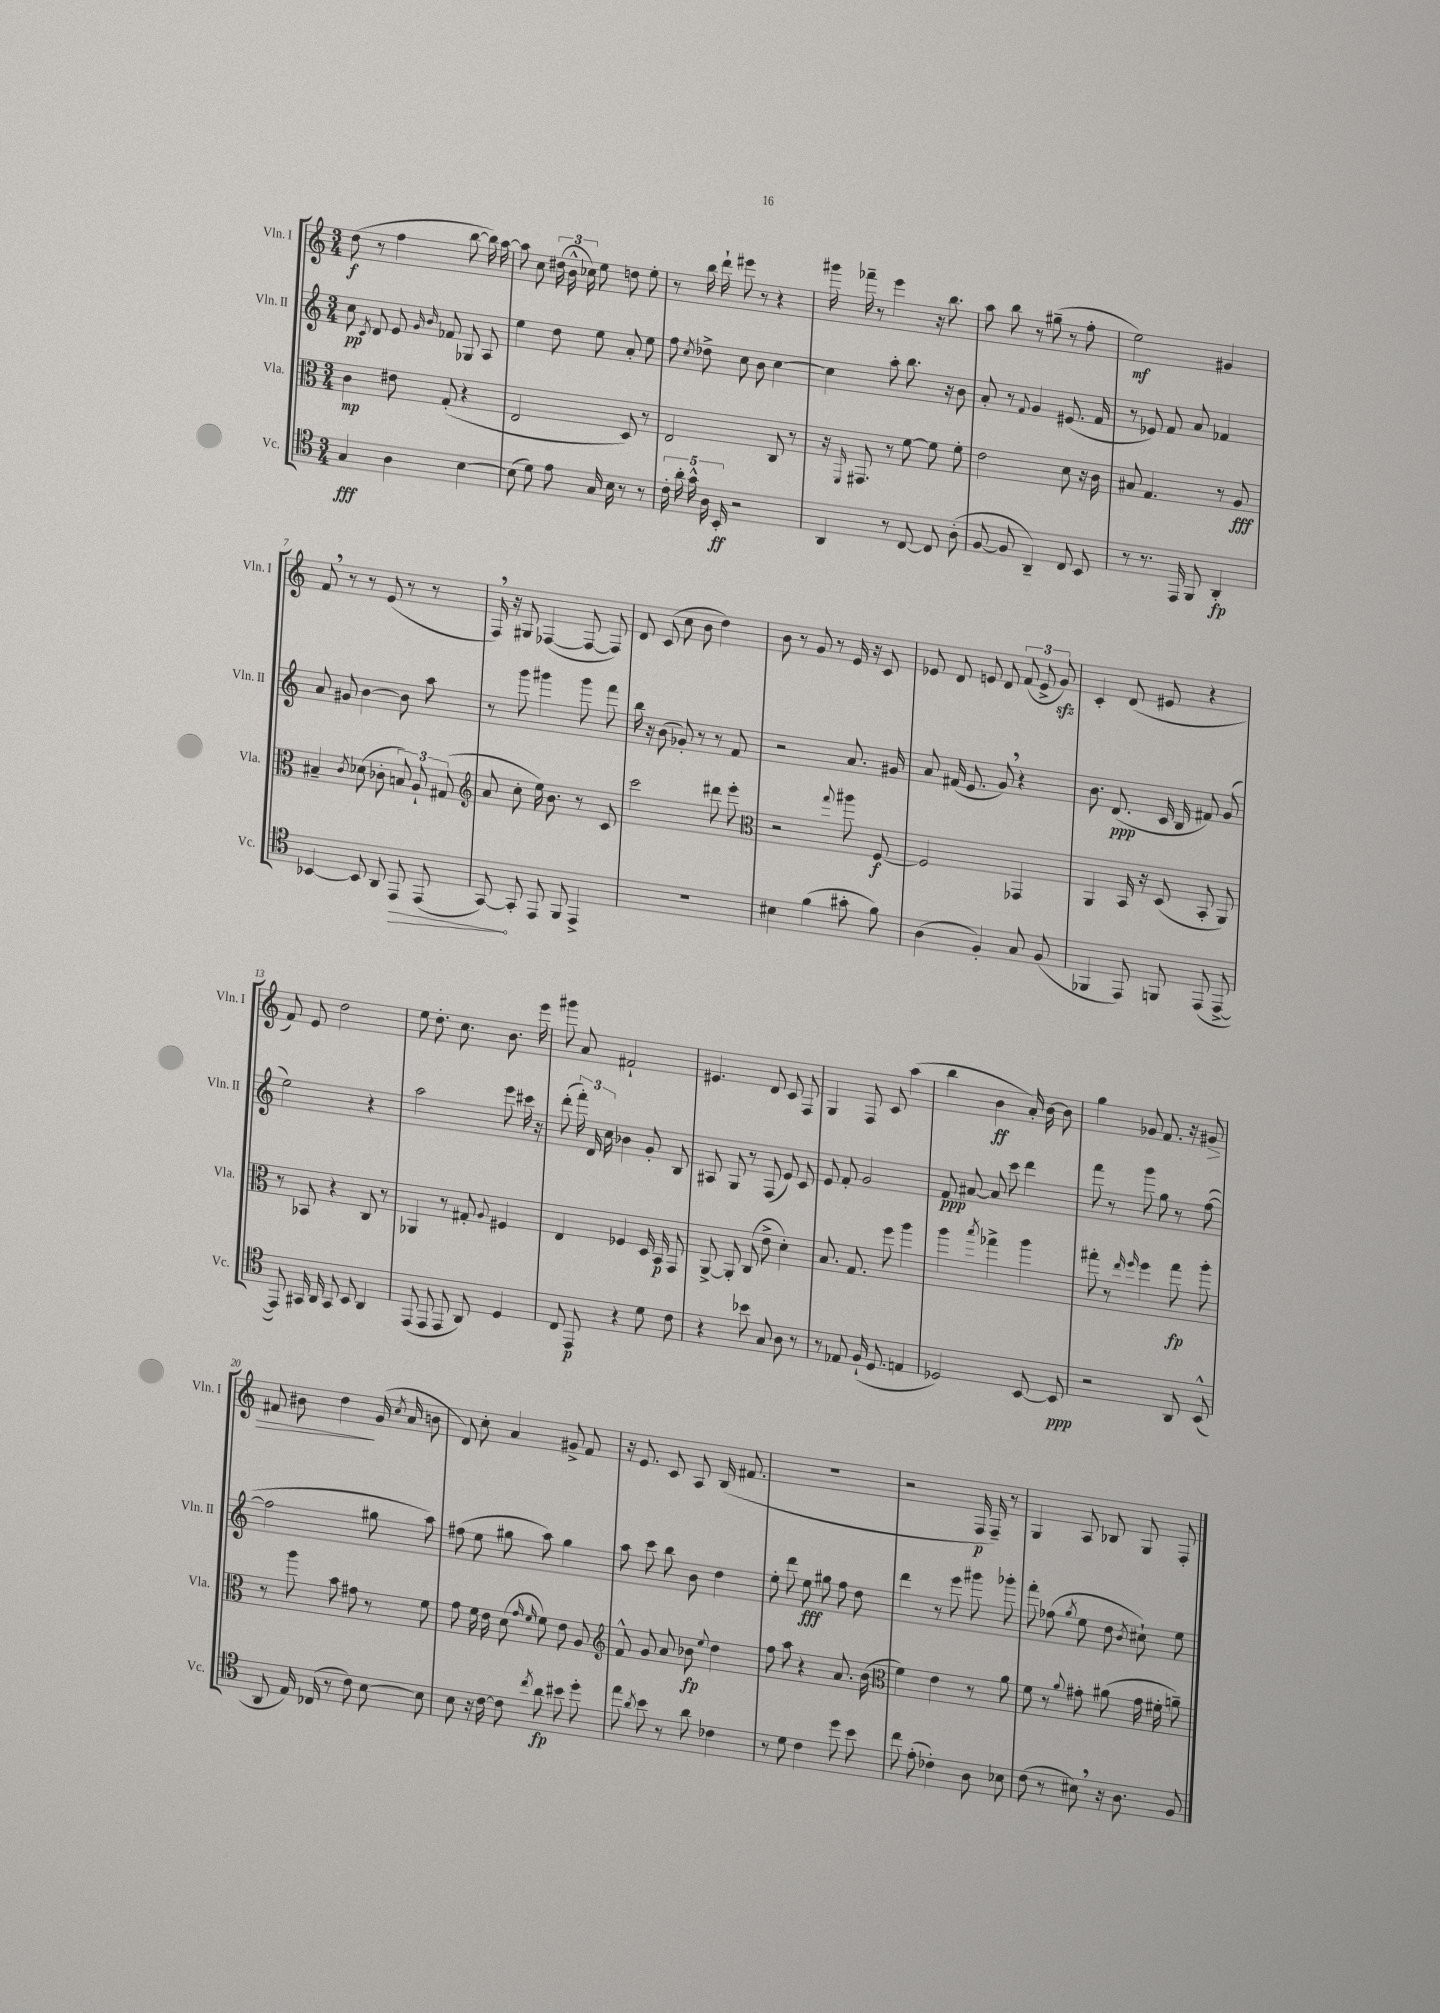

**kern	**dynam	**kern	**dynam	**kern	**dynam	**kern	**dynam
*part4	*part4	*part3	*part3	*part2	*part2	*part1	*part1
*staff4	*staff4	*staff3	*staff3	*staff2	*staff2	*staff1	*staff1
*I"Vc.	*	*I"Vla.	*	*I"Vln. II	*	*I"Vln. I	*
*I'Vc.	*	*I'Vla.	*	*I'Vln. II	*	*I'Vln. I	*
*clefC4	*	*clefC3	*	*clefG2	*	*clefG2	*
*k[]	*	*k[]	*	*k[]	*	*k[]	*
*M3/4	*	*M3/4	*	*M3/4	*	*M3/4	*
=1	=1	=1	=1	=1	=1	=1	=1
4G/	fff	4c\	mp	8cc\	pp	(8dd\	f
.	.	.	.	8qc/	.	.	.
.	.	.	.	8d/	.	8r	.
4A\	.	8e#X\	.	8e/	.	4ff\	.
.	.	.	.	16qqg/	.	.	.
.	.	.	.	16qqb/	.	.	.
.	.	(8G'/	.	8f-X/	.	.	.
[4B\	.	4r	.	8G-X/	.	[8bb\	.
.	.	.	.	8A/	.	16bb\])	.
.	.	.	.	.	.	[16aa\	.
=2	=2	=2	=2	=2	=2	=2	=2
(8B\]	.	2E/	.	4ee\	.	8aa\]	.
8d\)	.	.	.	.	.	8cc\	.
8e\	.	.	.	8dd\	.	(24dd#X\	.
.	.	.	.	.	.	24b^^\	.
.	.	.	.	.	.	24cc-X\)	.
16G/	.	.	.	8ee\	.	8ee\	.
16B\	.	.	.	.	.	.	.
8r	.	8D/)	.	8a'/	.	8ddn\	.
8r	.	8r	.	8ee\	.	8ee'\	.
=3	=3	=3	=3	=3	=3	=3	=3
20c'\	.	2E/	.	8ff\	.	8r	.
20a'\	.	.	.	.	.	.	.
20g^^\	.	.	.	.	.	.	.
.	.	.	.	8qcc/	.	.	.
.	.	.	.	8dd-X^\	.	16bb\	.
20A\	.	.	.	.	.	.	.
.	.	.	.	.	.	16ddd`\	.
20BB'/	ff	.	.	.	.	.	.
2r	.	.	.	8cc\	.	8eee#X\	.
.	.	.	.	8b\	.	8r	.
.	.	8C/	.	[4cc\	.	4r	.
.	.	8r	.	.	.	.	.
=4	=4	=4	=4	=4	=4	=4	=4
4AA/	.	16r	.	4cc\]	.	16ggg#X\	.
.	.	16qqFF/	.	.	.	.	.
.	.	8.GG#X/	.	.	.	16fff-X~\	.
.	.	.	.	.	.	8r	.
8r	.	8r	.	8aa'\	.	4eee\	.
[8C/	.	[8f\	.	8.bb\	.	.	.
8C/]	.	8f\]	.	.	.	16r	.
.	.	.	.	16r	.	8.bb\	.
(8A'\	.	8f'\	.	8b\	.	.	.
=5	=5	=5	=5	=5	=5	=5	=5
[8F/	.	2e\	.	8a'/	.	8aa\	.
8F/]	.	.	.	8r	.	8bb\	.
.	.	.	.	8qqf/	.	.	.
4AA~/)	.	.	.	4g/	.	8r	.
.	.	.	.	.	.	(8gg#X~\	.
8C/	.	8d\	.	(8.e#X/	.	8r	.
8BB/	.	16r	.	.	.	8ff'\	.
.	.	16c\	.	16f/	.	.	.
=6	=6	=6	=6	=6	=6	=6	=6
8r	.	8B#X/	.	8r	.	2ee\)	mf
8.r	.	4.G/	.	8e-X/)	.	.	.
.	.	.	.	8f/	.	.	.
16EE/	.	.	.	.	.	.	.
8FF/	.	.	.	8a/	.	.	.
4AA'/	fp	8r	.	4f-X/	.	4g#X/	.
.	.	8A/	fff	.	.	.	.
!!LO:LB:g=z
=7	=7	=7	=7	=7	=7	=7	=7
[4BB-X/	.	4B#X~/	.	8a/	.	8f,/	.
.	.	.	.	8g#X/	.	8r	.
.	.	8qc/	.	.	.	.	.
8BB-/]	.	(8d-X\	.	[4b\	.	8r	.
8AA/	.	8c-X'\	.	.	.	(8e/	.
!	!LO:HP:b	!	!	!	!	!	!
8EE/	>	12Bn/)	.	8b\]	.	8r	.
.	.	12A`/	.	.	.	.	.
(8EE/	.	.	.	8aa\	.	8r	.
.	.	(12G#X/	.	.	.	.	.
=8	=8	=8	=8	=8	=8	=8	=8
*	*	*clefG2	*	*	*	*	*
[8GG/)	.	8a/	.	8r	.	16F,/)	.
.	.	.	.	.	.	16r	.
8GG'/]	]	8cc'\	.	8ggg\	.	8G#X/	.
8EE/	.	16ee\)	.	4ggg#X\	.	([4F-X/	.
.	.	8.b\	.	.	.	.	.
8FF/	.	.	.	.	.	.	.
4EE^/	.	8r	.	8ggg#\	.	8F-/_	.
.	.	8c/	.	8fff\	.	8F-/])	.
=9	=9	=9	=9	=9	=9	=9	=9
2.r	.	2ccc\	.	16bb\	.	8d/	.
.	.	.	.	16r	.	.	.
.	.	.	.	(8b\	.	(8c/	.
.	.	.	.	8g-X'/)	.	8cc\	.
.	.	.	.	8r	.	8b\	.
.	.	8ddd#X\	.	8r	.	4dd\)	.
.	.	8eee'\	.	8f/	.	.	.
=10	=10	=10	=10	=10	=10	=10	=10
*	*	*clefC3	*	*	*	*	*
4B#X\	.	2r	.	2r	.	8b\	.
.	.	.	.	.	.	8r	.
(4f\	.	.	.	.	.	8g/	.
.	.	.	.	.	.	8r	.
.	.	8qqgg/	.	.	.	.	.
8g#X'\	.	8aa#X\	.	8.a/	.	16e/	.
.	.	.	.	.	.	16r	.
8f\)	.	[8F/	f	.	.	8c/	.
.	.	.	.	16g#X/	.	.	.
=11	=11	=11	=11	=11	=11	=11	=11
(4A\	.	2F/]	.	8a/	.	8e-X/	.
.	.	.	.	(16f#X/	.	8d/	.
.	.	.	.	8.e/	.	.	.
4F'/)	.	.	.	.	.	8en/	.
.	.	.	.	8g,/)	.	8d/	.
8G/	.	4GG-X/	.	4r	.	(12f/	.
.	.	.	.	.	.	12e^/	.
(8F/	.	.	.	.	.	.	.
.	.	.	.	.	.	12gzz/)	.
=12	=12	=12	=12	=12	=12	=12	=12
4FF-X/	.	4AA/	.	8.b\	.	4c'/	.
.	.	.	.	(8.d/	ppp	.	.
8EE/)	.	16BB/	.	.	.	(8d/	.
.	.	16r	.	.	.	.	.
8FFn/	.	(8D/	.	16c/	.	8e#X/	.
.	.	.	.	16B/	.	.	.
(8EE/	.	8BB'/	.	8f#X/)	.	4r	.
[8EE^/	.	8AA/)	.	(8g/	.	.	.
!!LO:LB:g=z
=13	=13	=13	=13	=13	=13	=13	=13
8EE/])	.	8r	.	2ee\)	.	8f/)	.
16GG#X/	.	8BB-X/	.	.	.	8e/	.
16AA/	.	.	.	.	.	.	.
8GG#/	.	4r	.	.	.	2dd\	.
8BB/	.	.	.	.	.	.	.
4AA/	.	8C/	.	4r	.	.	.
.	.	8r	.	.	.	.	.
=14	=14	=14	=14	=14	=14	=14	=14
(8EE/	.	4AA-X/	.	2aa\	.	8ee\	.
8EE/	.	.	.	.	.	8.dd'\	.
8EE/	.	8r	.	.	.	.	.
.	.	.	.	.	.	8.cc\	.
8AA/)	.	8G#X'/	.	.	.	.	.
.	.	8qqA/	.	.	.	.	.
4D/	.	4F#X/	.	8eee\	.	8.b\	.
.	.	.	.	16ccc#X\	.	.	.
.	.	.	.	16r	.	16eee\	.
=15	=15	=15	=15	=15	=15	=15	=15
8C/	.	4E/	.	(8ddd'\	.	8ggg#X\	.
8EE/	p	.	.	24fff'\)	.	8a/	.
.	.	.	.	24d/	.	.	.
.	.	.	.	24cc\	.	.	.
4r	.	4F-X/	.	4b-X\	.	2f#X`/	.
8d\	.	16D/	.	8g'/	.	.	.
.	.	16BB/	p	.	.	.	.
8c\	.	8GG/	.	8B/	.	.	.
=16	=16	=16	=16	=16	=16	=16	=16
4r	.	[8AA^/	.	8A#X/	.	4.e#X/	.
.	.	8AA'/]	.	8G/	.	.	.
8b-X\	.	(8C/	.	8r	.	.	.
8G/	.	8e^\	.	(8F/	.	8d/	.
8A\	.	4d'\)	.	8e/)	.	8c/	.
8r	.	.	.	8c/	.	8F/	.
=17	=17	=17	=17	=17	=17	=17	=17
8r	.	8.B/	.	8e/	.	4G/	.
8E-X/	.	.	.	8f'/	.	.	.
.	.	8.G/	.	.	.	.	.
(16F`/	.	.	.	2g/	.	8F/	.
8.D/	.	.	.	.	.	.	.
.	.	8ff\	.	.	.	8c/	.
4En/	.	4aa\	.	.	.	(4aa\	.
=18	=18	=18	=18	=18	=18	=18	=18
2D-X/)	.	4aa\	.	8f/	ppp	4bb\	.
.	.	.	.	[8a#X/	.	.	.
.	.	8qbb/	.	.	.	.	.
.	.	4gg-X^\	.	8a#/]	.	4b\	ff
.	.	.	.	8ccc\	.	.	.
[8BB/	.	4aa\	.	4ddd\	.	16a'/)	.
.	.	.	.	.	.	[16b\	.
8BB/]	ppp	.	.	.	.	8b\]	.
=19	=19	=19	=19	=19	=19	=19	=19
2r	.	8gg#X'\	.	8fff\	.	4gg\	.
.	.	8r	.	8r	.	.	.
.	.	16qqee/	.	.	.	.	.
.	.	16qqff/	.	.	.	.	.
.	.	4ff\	.	8ggg\	.	8g-X/	.
.	.	.	.	8gg\	.	8.f/	.
8AA/	.	8gg#\	fp	8r	.	.	.
.	.	.	.	.	.	16r	.
!	!	!	!	!	!	!	!LO:HP:b
(8BB^^/	.	8aa'\	.	([8ff\	.	8g#X/	>
!!LO:LB:g=z
=20	=20	=20	=20	=20	=20	=20	=20
8AA/	.	8r	.	2ff\]	.	8f#X/	.
16E/)	.	8aa\	.	.	.	8b#X\	.
(16C-X/	.	.	.	.	.	.	.
8r	.	8b\	.	.	.	4dd\	.
8c\)	.	8g#X\	.	.	.	.	.
[8B\	.	8r	.	8gg#X\	.	(16g/	]
.	.	.	.	.	.	8qcc/	.
.	.	.	.	.	.	16a/	.
8B\]	.	8f\	.	8aa\)	.	8bn\	.
=21	=21	=21	=21	=21	=21	=21	=21
8B\	.	8g\	.	(8ff#X\	.	8d/)	.
16r	.	16f\	.	8ee\	.	8cc'\	.
[16c\	.	16e\	.	.	.	.	.
8c\]	.	(8d\	.	8gg#X\	.	4a/	.
.	.	16qqg/	.	.	.	.	.
8qcc/	.	16qqf/	.	.	.	.	.
8a\	fp	8f\)	.	8aa\)	.	.	.
8b#X\	.	8e\	.	4gg#\	.	8g#X^/	.
8dd'\	.	8A/	.	.	.	8f/	.
=22	=22	=22	=22	=22	=22	=22	=22
*	*	*clefG2	*	*	*	*	*
8ee\	.	8f^^/	.	8aa\	.	16r	.
.	.	.	.	.	.	8.e/	.
8qa/	.	.	.	.	.	.	.
8b\	.	8g/	.	8ccc\	.	.	.
8r	.	8a/	.	8bb\	.	8c/	.
8a\	.	8b-X\	fp	8b\	.	8A/	.
.	.	8qqee/	.	.	.	.	.
4c-X\	.	4dd\	.	4dd\	.	(16B/	.
.	.	.	.	.	.	8.f#X/	.
=23	=23	=23	=23	=23	=23	=23	=23
8r	.	8ff\	.	8ee'\	.	2.r	.
8d\	.	8aa\	.	8ddd\	.	.	.
4c\	.	4r	.	8ee\	fff	.	.
.	.	.	.	8gg#X\	.	.	.
8dd\	.	8.a/	.	8ff\	.	.	.
8b\	.	.	.	8dd\	.	.	.
.	.	(16b\	.	.	.	.	.
=24	=24	=24	=24	=24	=24	=24	=24
*	*	*clefC3	*	*	*	*	*
8cc\	.	4f\)	.	4ddd\	.	2r	.
(8e'\	.	.	.	.	.	.	.
4c-X'\)	.	4e\	.	8r	.	.	.
.	.	.	.	8eee\	.	.	.
8A\	.	8r	.	8ggg#X\	.	16F/	p
.	.	.	.	.	.	16F~/)	.
8B-X\	.	8a\	.	8ggg-X'\	.	8r	.
=25	=25	=25	=25	=25	=25	=25	=25
(8c\	.	8f\	.	8fff'\	.	4G/	.
8r	.	8r	.	(8ff-X\	.	.	.
.	.	8qqa/	.	8qgg/	.	.	.
8B#X,\)	.	8g#X'\	.	8ee\	.	8A/	.
16r	.	(8a#X\	.	8dd\	.	8B-X/	.
8.A\	.	.	.	.	.	.	.
.	.	.	.	8qb/	.	.	.
.	.	16g#\	.	8cc#X`\)	.	8G/	.
.	.	16f#X'\	.	.	.	.	.
8F/	.	8an~\)	.	8ee\	.	8F'/	.
==	==	==	==	==	==	==	==
*-	*-	*-	*-	*-	*-	*-	*-
